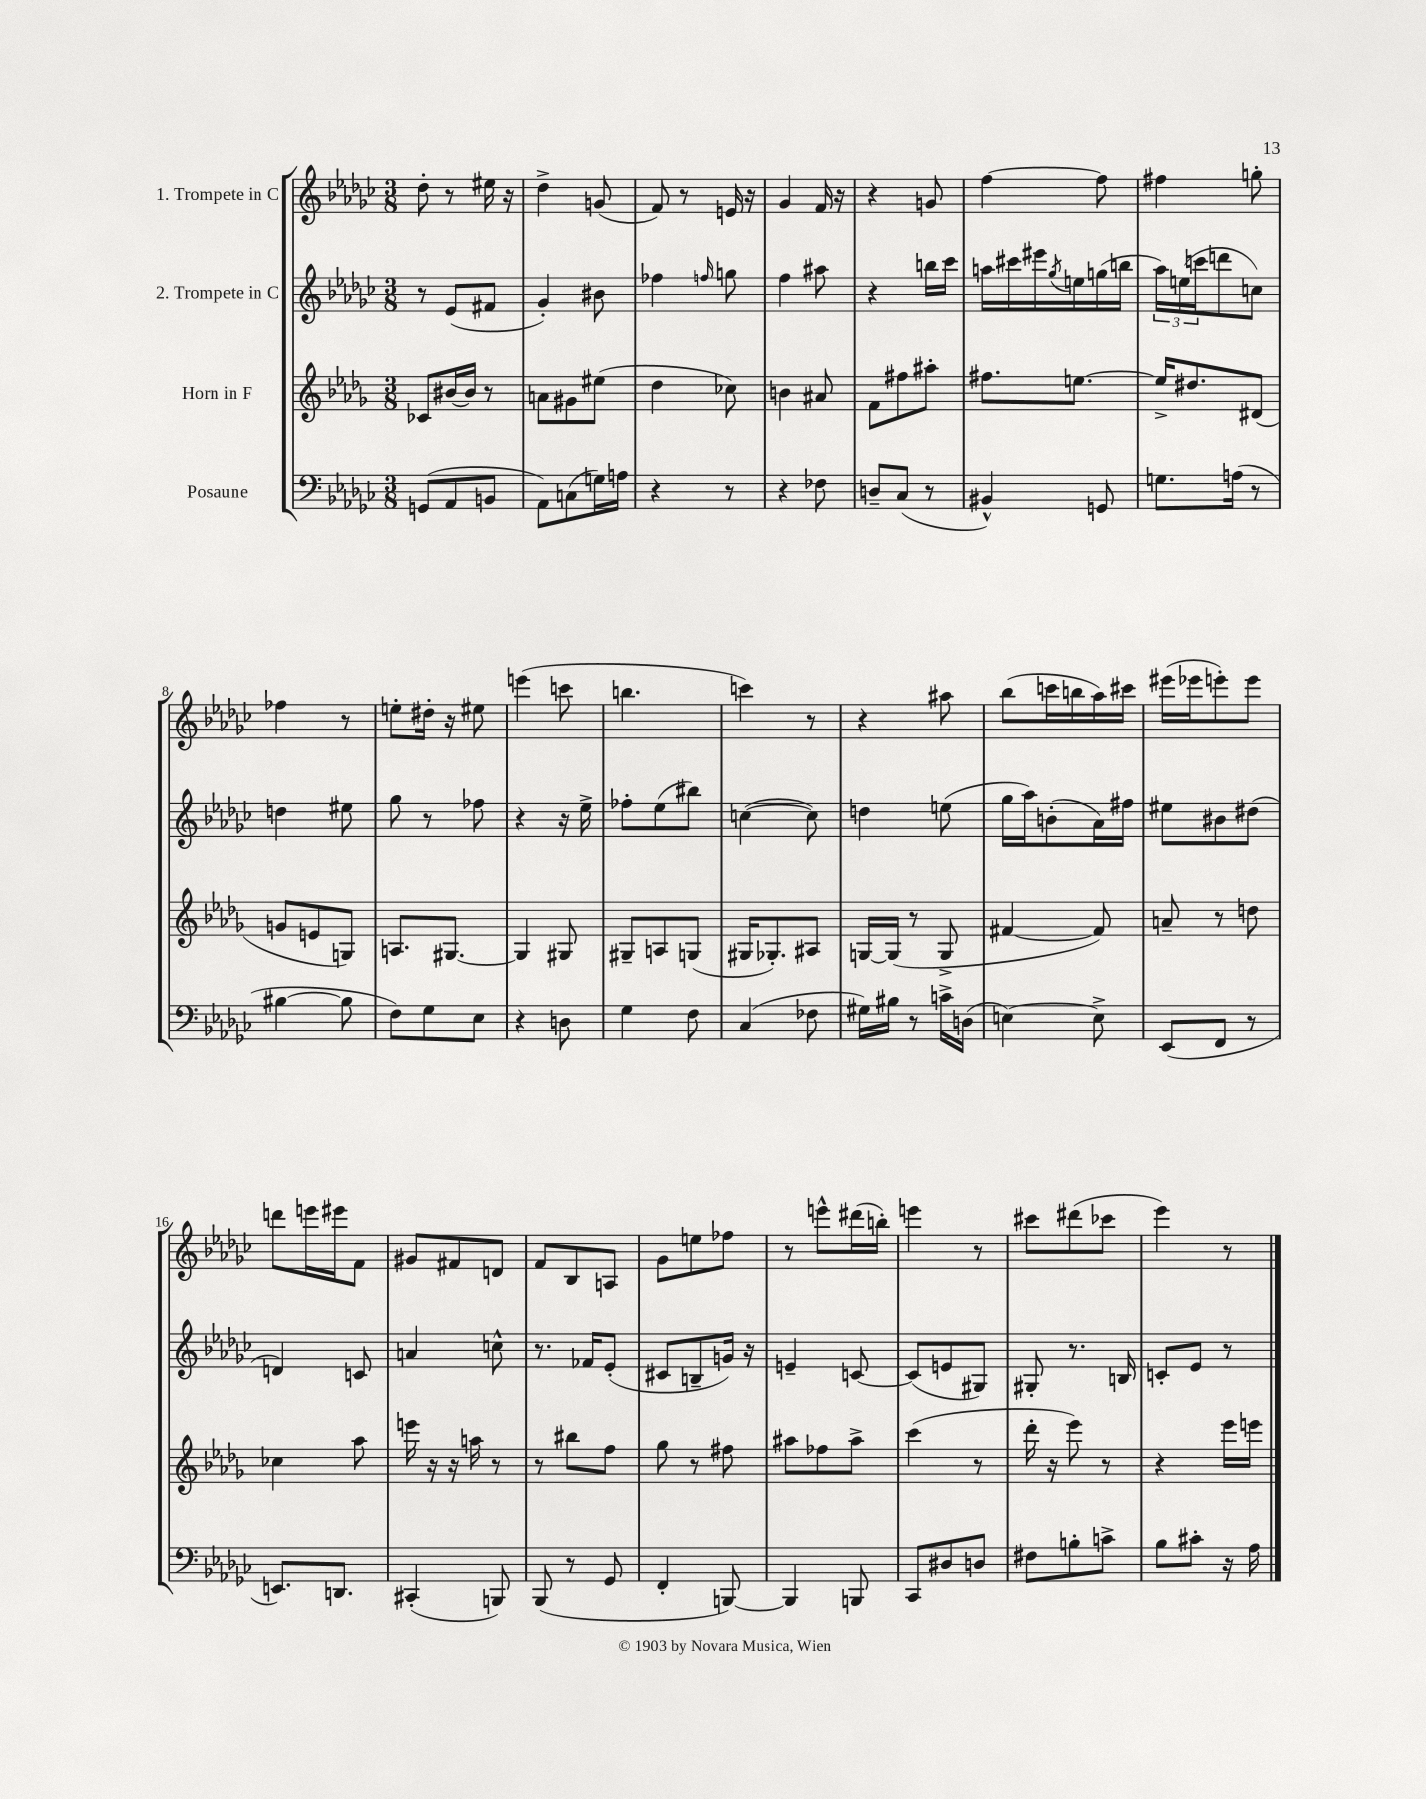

**kern	**kern	**kern	**kern
*part4	*part3	*part2	*part1
*staff4	*staff3	*staff2	*staff1
*I"Posaune	*I"Horn in F	*I"2. Trompete in C	*I"1. Trompete in C
*clefF4	*clefG2	*clefG2	*clefG2
*k[b-e-a-d-g-c-]	*k[b-e-a-d-g-]	*k[b-e-a-d-g-c-]	*k[b-e-a-d-g-c-]
*M3/8	*M3/8	*M3/8	*M3/8
=1	=1	=1	=1
(8GGn/L	8c-X/L	8r	8dd-'\
8AA-/	[16b#X/L	(8e-/L	8r
.	16b#/JJ]	.	.
8BBn/J	8r	8f#X/J	16ee#X\
.	.	.	16r
=2	=2	=2	=2
8AA-\L)	8an\L	4g-'/)	4dd-^\
(8Cn\	8g#X\	.	.
16Gn\L)	(8ee#X\J	8b#X\	(8gn/
16An\JJ	.	.	.
=3	=3	=3	=3
4r	4dd-\	4ff-X\	8f/)
.	.	.	8r
.	.	16qqffn/	.
8r	8cc-X\)	8ggn\	16en/
.	.	.	16r
=4	=4	=4	=4
4r	4bn\	4ff\	4g-/
8F-X\	8a#X/	8aa#X\	16f/
.	.	.	16r
=5	=5	=5	=5
8Dn~/L	8f\L	4r	4r
(8C-/J	8ff#X\	.	.
8r	8aa#X'\J	16bbn\LL	8gn/
.	.	16ccc-\JJ	.
=6	=6	=6	=6
4BB#X^^/)	8.ff#X\L	16aan\LL	[4ff\
.	.	16ccc#X\	.
.	.	16eee#X\	.
.	.	8qgg-/	.
.	[8.een\J	16een\	.
8GGn/	.	(16ggn\	8ff\]
.	.	16bbn\JJ	.
=7	=7	=7	=7
8.Gn\L	16ee^/KL]	24aa-\LL)	4ff#X\
.	.	(24een\	.
.	8.dd#X/	.	.
.	.	24cccn\J	.
.	.	8dddn\	.
(16An\Jk	.	.	.
8r	(8d#X/J	8ccn\J)	8ggn'\
!!LO:LB:g=z
=8	=8	=8	=8
[4B#X\	8gn/L	4ddn\	4ff-X\
.	8en/	.	.
8B#\]	8Gn/J)	8ee#X\	8r
=9	=9	=9	=9
8F\L)	8.An/L	8gg-\	8een'\L
8G-\	.	8r	16dd#X'\Jk
.	[8.G#X/J	.	16r
8E-\J	.	8ff-X\	8ee#X\
=10	=10	=10	=10
4r	4G#/]	4r	(4eeen\
8Dn\	8G#X/	16r	8cccn\
.	.	16ee-^\	.
=11	=11	=11	=11
4G-\	8G#X~/L	8ff-X'\L	4.bbn\
.	8An/	(8ee-\	.
8F\	(8Gn/J	8bb#X\J)	.
=12	=12	=12	=12
(4C-/	16G#X/KL	([4ccn\	4cccn\)
.	8.G-X'/)	.	.
8F-X\	8A#X/J	8cc\])	8r
=13	=13	=13	=13
16G#X\LL)	[16Gn/LL	4ddn\	4r
16B#X\JJ	(16G/JJ]	.	.
8r	8r	.	.
16cn^\LL	8G^/	(8een\	8aa#X\
(16Dn\JJ	.	.	.
=14	=14	=14	=14
[4En\)	[4f#X/	16gg-\LL	(8bb-\L
.	.	16aa-\J)	.
.	.	(8bn'\	16cccn\L
.	.	.	16bbn\
8E^\]	8f#/])	16a-\L)	16aa-\)
.	.	16ff#X\JJ	16ccc#X\JJ
=15	=15	=15	=15
(8EE-/L	8an~/	8ee#X\L	(16eee#X\LL
.	.	.	16eee-X\J
8FF/J	8r	8b#X\	8eeen'\)
8r	8ddn\	(8dd#X\J	8eee\J
!!LO:LB:g=z
=16	=16	=16	=16
8.EEn/L)	4cc-X\	4dn/)	8dddn\L
.	.	.	16eeen\L
8.DDn/J	.	.	16eee#X\J
.	8aa-\	8cn/	8f\J
=17	=17	=17	=17
(4CC#X'/	16eeen\	4an/	8g#X/L
.	16r	.	.
.	16r	.	8f#X/
.	16aan\	.	.
8BBBn/)	8r	8ccn^^\	8dn/J
=18	=18	=18	=18
(8BBB-/	8r	8.r	8f/L
8r	8bb#X\L	.	8B-/
.	.	16f-X/KL	.
8GG-/	8ff\J	(8e-'/J	8An/J
=19	=19	=19	=19
4FF'/	8gg-\	8c#X/L	8g-\L
.	8r	8Bn~/	8een\
[8BBBn/)	8ff#X\	16gn/Jk)	8ff-X\J
.	.	16r	.
=20	=20	=20	=20
4BBB/]	8aa#X\L	4en~/	8r
.	8ff-X\	.	8eeen^^\L
8BBBn/	8aa#^\J	[8cn/	(16ddd#X\L
.	.	.	16bbn'\JJ)
=21	=21	=21	=21
8CC-/L	(4ccc\	(8c/L]	4eeen\
8D#X/	.	8en/	.
8Dn/J	8r	8G#X/J)	8r
=22	=22	=22	=22
8F#X\L	16ddd-'\	8G#X'/	8ccc#X\L
.	16r	.	.
8Bn'\	8eee-\)	8.r	(8ddd#X\
8cn^\J	8r	.	8ccc-X\J
.	.	16Bn/	.
=23	=23	=23	=23
8B-\L	4r	8cn'/L	4eee-\)
8c#X'\J	.	8e-/J	.
16r	16eee-\LL	8r	8r
16A-\	16eeen\JJ	.	.
==	==	==	==
*-	*-	*-	*-
